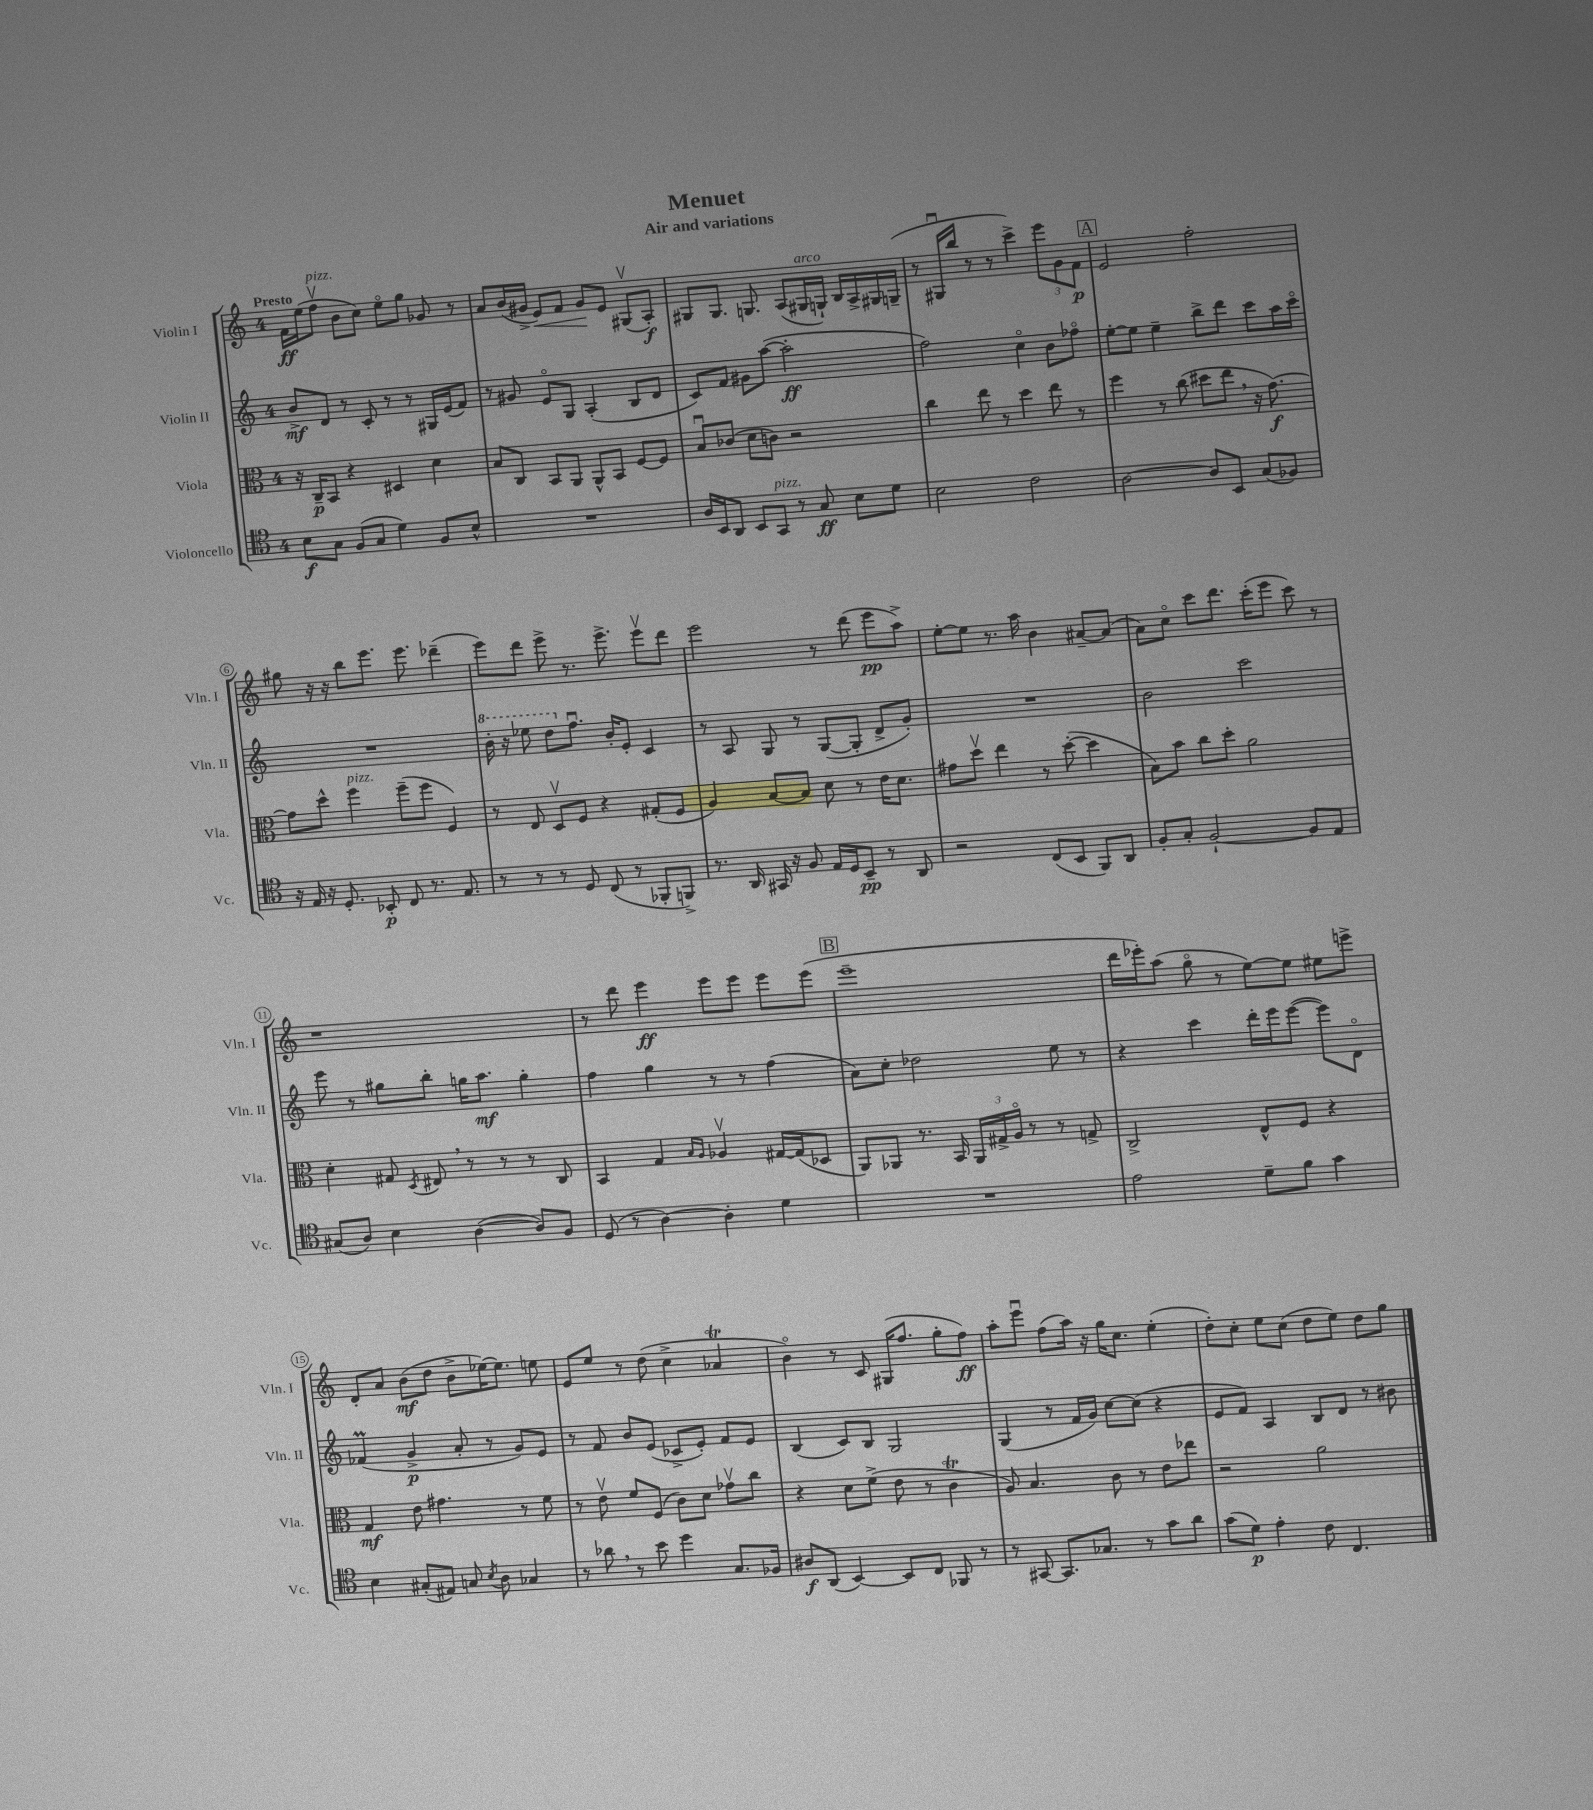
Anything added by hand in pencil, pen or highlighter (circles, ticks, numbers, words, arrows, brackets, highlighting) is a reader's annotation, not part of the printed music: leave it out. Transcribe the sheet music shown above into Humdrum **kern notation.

**kern	**kern	**kern	**kern
*staff4	*staff3	*staff2	*staff1
*clefC4	*clefC3	*clefG2	*clefG2
*k[]	*k[]	*k[]	*k[]
*M4/4	*M4/4	*M4/4	*M4/4
8B	16r	8b^	16f
.	16C~	.	(16ee
8G	8BB	8d	8ffv
(8F	4r	8r	8b
8G	.	8c'	8cc)
4d)	4D#	8r	8eeo
.	.	8r	8gg
8F	4d	16G#	8g-
.	.	(16e	.
8B^^	.	8f)	8r
=	=	=	=
1r	8B	8r	8a
.	8C	8g#	(16b
.	.	.	16g#^
.	8BB	8eo	8e)
.	8AA	8G	8f
.	8AA^^	(4A'	8g#
.	8BB	.	8e
.	[8F	8B	(8G#v
.	8F]	8d	8A')
=	=	=	=
16A	8Bu	8c)	8G#
16BB	.	.	.
8AA	(8c-	8f	8.G#
8BB	8d	8g#	.
.	.	.	8.G
8GG	8c)	([8aa	.
8r	2r	2aa']	(8A
8G	.	.	16G#
.	.	.	16G`)
8B	.	.	16B
.	.	.	16A^
8d	.	.	16G#
.	.	.	(16G~
=	=	=	=
2B	4cc	2ff)	8r
.	.	.	16G#u
.	.	.	16bb
.	8ee	.	8r
.	8r	.	8r
2c	4dd	4cco	4ccc^)
.	8ee	8b	12eee
.	.	.	12g
.	8r	8ff-o	.
.	.	.	12f
=	=	=	=
[2A	4ff	[8ee'	2e
.	.	8ee]	.
.	8r	4ee~	.
.	(8cc	.	.
8A]	8dd#	8bb^	2ff'
8BB	8ee	8ddd	.
(8G	16r	8ccc	.
.	[8.g)	.	.
8F-)	.	16aa	.
.	.	16ccco	.
=	=	=	=
16r	8g]	1r	8gg#
16E	.	.	.
16r	8dd^^	.	16r
8.D'	.	.	16r
.	4ff	.	8bb
8BB-'	.	.	8.eee
8C	(8ff~	.	.
.	.	.	8.eee
8.r	8ff	.	.
.	4F)	.	(4ddd-~
8.E	.	.	.
=	=	=	=
8r	8r	16bb'	8eee)
.	.	16r	.
8r	8E	8eee-	8ddd
8r	8Dv	8ddd	8eee^
8D	8F	8.ffu	8.r
(8C	4r	.	.
.	.	16b'	8.eee^
8r	.	8e'	.
8FF-'	(8G#'	4c	8eeev
8FF^)	8F	.	8ddd
=	=	=	=
8.r	4A)	8r	2eee
.	.	8A	.
16AA	.	.	.
16GG#	[8B	8G	.
16r	.	.	.
8F	8B]	8r	.
16E	8d	([8G	8r
16D	.	.	.
8BB~	8r	8G']	(8ddd
8r	16e	8d^	8eee
.	8.d	.	.
8AA	.	8g')	8aa^)
=	=	=	=
2r	8g#	1r	[8ee'
.	8ddv	.	8ee]
.	4ee	.	8.r
.	.	.	16aa
(8C	8r	.	4b
8BB	([8dd'	.	.
8FF)	4dd]	.	[8a#~
8AA	.	.	(8a#]
=	=	=	=
8F'	8B)	2b	8a)
8G'	8b	.	8cco
[2F`	8cc	.	8ccc
.	8dd'	.	8.ddd
.	2a	2ccc	.
.	.	.	(16ccc'
.	.	.	8eee
8F]	.	.	8ccc)
8E	.	.	8r
=	=	=	=
(8G#	4d'	8eee	1r
8A)	.	8r	.
4B	8G#	8gg#	.
.	8qD	.	.
.	8E#	8bb'	.
([4A	8r	16gg	.
.	.	8.aa	.
.	8r	.	.
8A])	8r	4gg'	.
8F	8C	.	.
=	=	=	=
(8D	4BB	4ff	8r
8r	.	.	8ddd
[4A)	4G	4gg	4eee
.	16qqB	.	.
.	16qqA	.	.
4A']	4A-v	8r	8eee
.	.	8r	8eee
4d	[16G#	(4ff	8eee
.	(16G#]	.	.
.	8D-	.	(8eee
=	=	=	=
1r	8AA)	8a)	1eee~
.	8AA-	8cc'	.
.	8.r	2dd-	.
.	16BB	.	.
.	24AA-	.	.
.	24G#^	.	.
.	24Ao	.	.
.	8r	.	.
.	8r	8ee	.
.	8G^	8r	.
=	=	=	=
2e	2C^	4r	16ddd
.	.	.	16eee-')
.	.	.	(8aa
.	.	4ccc	8ggo
.	.	.	8r
8d~	8E^^	16ddd'	[8ee)
.	.	16eee	.
8f	8F	([8eee	8ee]
4g	4r	8eee])	8ee#
.	.	8do	8eee^
=	=	=	=
4B	4G	(4f-	8d'
.	.	.	8a
(8G#'	8e	4g^	(8b
8E#)	4.g#	.	8dd
8G	.	8a'	8b^
8qB	.	.	.
8A	.	8r	[16ee-)
.	.	.	8.ee-]
4G-	8r	8g)	.
.	8f	8e	8ee
=	=	=	=
8r	8r	8r	8e
8a-	8ev	8f	8ee
8r	8f	8b	8r
8b	(8F	(8e	(8dd
4dd	8c)	8c-^	4cc^
.	8d	8e')	.
8.G	8g-v	8f	4a-
.	8cc	8e	.
16F-	.	.	.
=	=	=	=
8A#	4r	(4B	4bo)
(8AA	.	.	.
[4BB)	8d	8c)	8r
.	(8f^	8B	8c
8BB]	8e	2G	(16G#
.	.	.	8.ff
8C	8r	.	.
8FF-	4c	.	8gg'
8r	.	.	8ff)
=	=	=	=
8r	8A)	(4G	8aa'
[8GG#	4.B	.	8eeeu
8.GG#]	.	8r	(8ff
.	.	16f	16aa)
8.G-	.	16g)	16r
.	8c	[8cc	16gg
.	.	.	8.cc
8r	8r	(8cc]	.
8g	8e	4r	(4ee'
8a	8ee-	.	.
=	=	=	=
(8g	2r	8e	8dd')
8d)	.	8f)	8cc'
4e'	.	4A	8ee
.	.	.	(8cc
8c	2a	8B	8dd
4.C	.	8d	8ee)
.	.	8r	8dd
.	.	8b#	8gg
==	==	==	==
*-	*-	*-	*-
